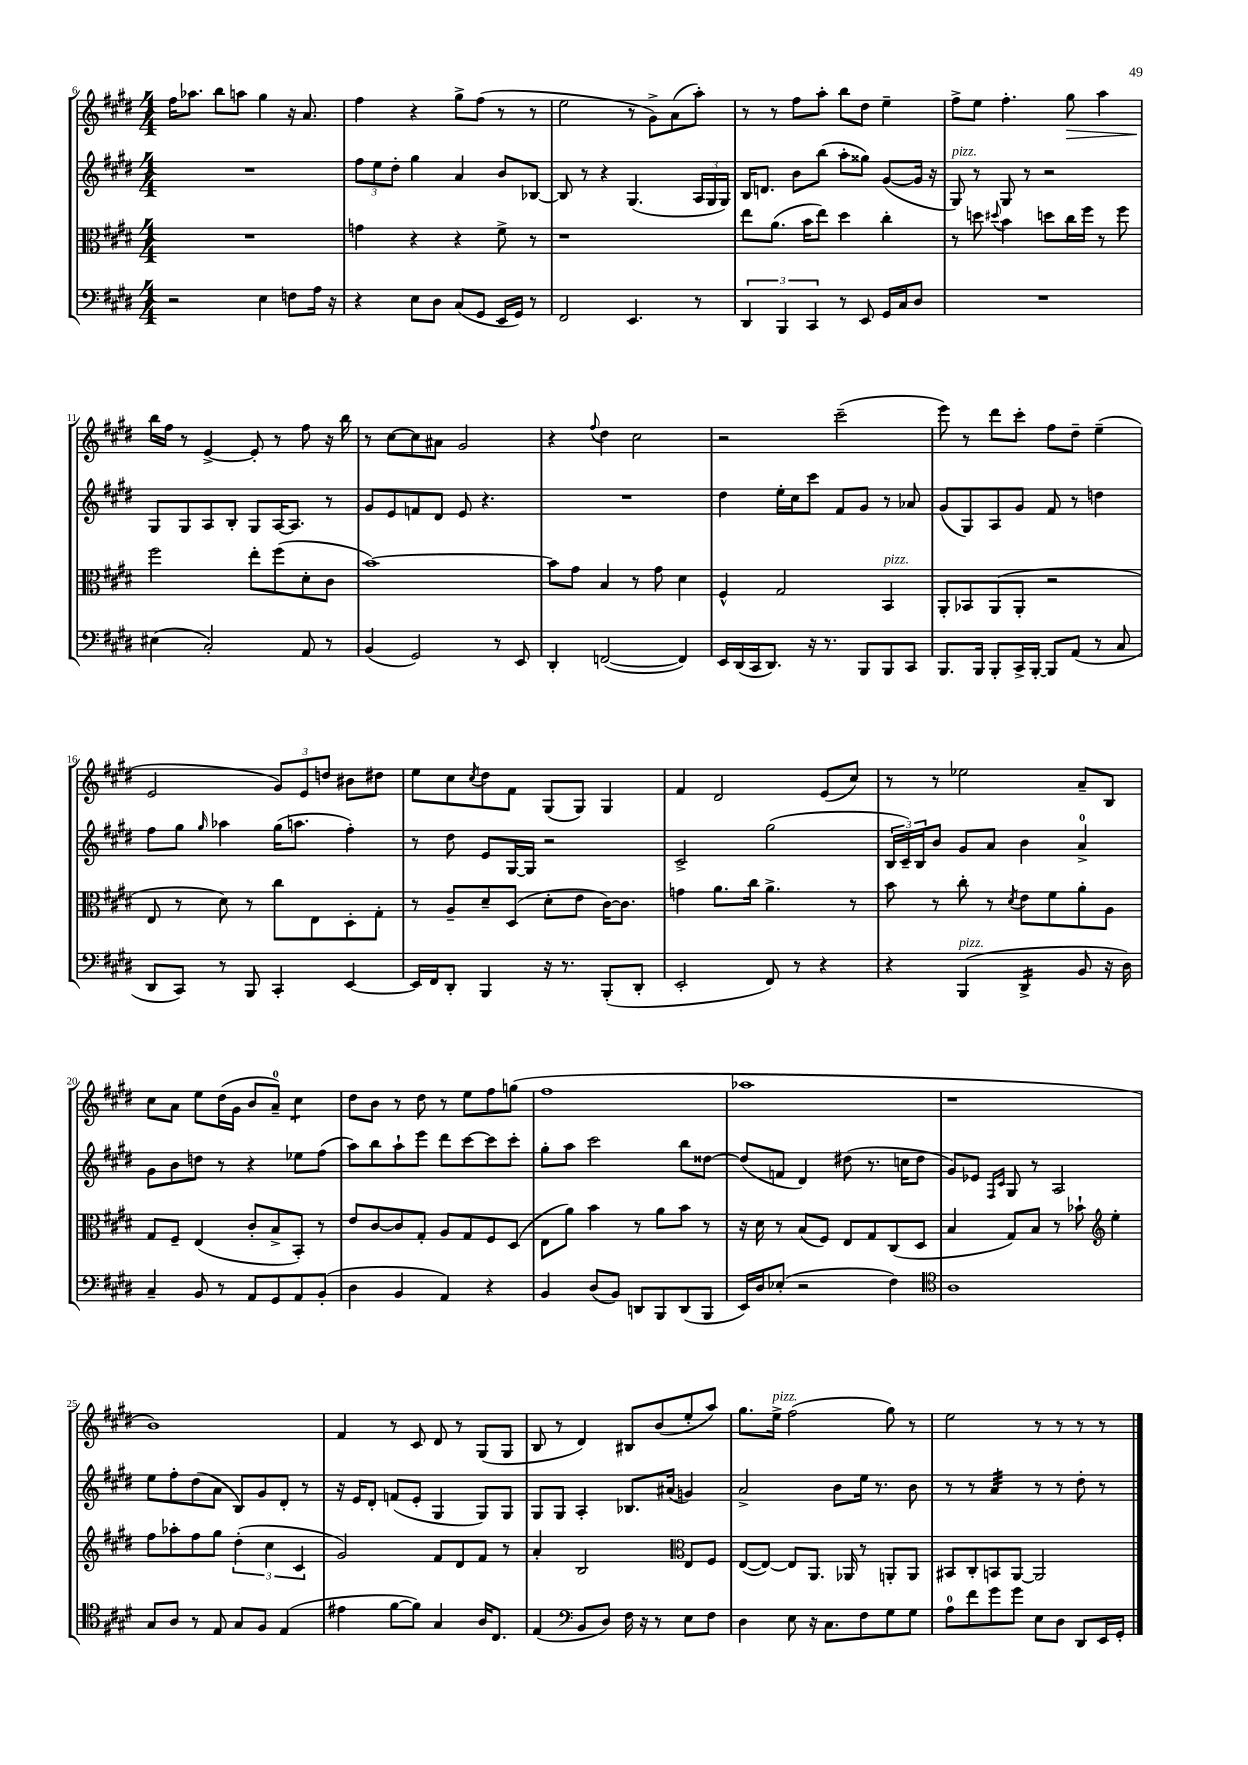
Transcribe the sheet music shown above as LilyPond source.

<<
\new StaffGroup <<
\new Staff = "s0" {
    \clef treble \key e \major \numericTimeSignature \time 4/4
    fis''16 aes''8. b''8 a''8 gis''4 r16 a'8. |
    fis''4 r4 gis''8-> fis''8( r8 r8 |
    e''2 r8 gis'8->) a'8( a''8-.) |
    r8 r8 fis''8 a''8-. b''8 dis''8 e''4-- |
    fis''8-> e''8 fis''4.-. gis''8\> a''4 |
    b''16\! fis''16 r8 e'4~-> e'8-. r8 fis''8 r16 b''16 |
    r8 cis''8~ cis''8 ais'8 gis'2 |
    r4 \appoggiatura { fis''8 } dis''4 cis''2 |
    r2 cis'''2--( |
    e'''8) r8 dis'''8 cis'''8-. fis''8 dis''8-- e''4--( |
    e'2 \tuplet 3/2 { gis'8) e'8 d''8 } bis'8 dis''8 |
    e''8 cis''8 \acciaccatura { cis''8 } dis''8 fis'8 gis8( gis8) gis4 |
    fis'4 dis'2 e'8( cis''8) |
    r8 r8 ees''2 a'8-- b8 |
    cis''8 a'8 e''8 dis''16( gis'16 b'8 a'8-0--) cis''4:8 |
    dis''8 b'8 r8 dis''8 r8 e''8 fis''8 g''8( |
    fis''1 |
    aes''1 |
    r1 |
    b'1) |
    fis'4 r8 cis'8 dis'8 r8 gis8( gis8 |
    b8 r8 dis'4) bis8 b'8( e''8-. a''8) |
    gis''8. e''16->^\markup { \italic "pizz." } fis''2( gis''8) r8 |
    e''2 r8 r8 r8 r8 \bar "|." |
}
\new Staff = "s1" {
    \clef treble \key e \major \numericTimeSignature \time 4/4
    R1 |
    \tuplet 3/2 { fis''8 e''8 dis''8-. } gis''4 a'4 b'8 bes8~ |
    bes8 r8 r4 gis4.( \tuplet 3/2 { a16 gis16 gis16) } |
    b16 d'8. b'8 b''8( a''8-. gisis''8) gis'8~( gis'16 r16 |
    gis8^\markup { \italic "pizz." }) r8 gis8 r8 r2 |
    gis8 gis8 a8 b8-. gis8 a16~ a8. r8 |
    gis'8 e'8 f'8 dis'8 e'8 r4. |
    R1 |
    dis''4 e''16-. cis''16 cis'''8 fis'8 gis'8 r8 aes'8 |
    gis'8( gis8) a8 gis'8 fis'8 r8 d''4 |
    fis''8 gis''8 \grace { gis''16 } aes''4 gis''16( a''8. fis''4-.) |
    r8 dis''8 e'8 gis16~ gis16 r2 |
    cis'2-> gis''2( |
    \tuplet 3/2 { b16 cis'16--) b16 } b'8 gis'8 a'8 b'4 a'4-0-> |
    gis'8 b'8 d''8 r8 r4 ees''8 fis''8( |
    a''8) b''8 a''8-! e'''8 dis'''8 cis'''8~ cis'''8 cis'''8-. |
    gis''8-. a''8 cis'''2 b''8 disis''8~ |
    disis''8( f'8 dis'4) dis''8( r8. c''16 dis''8 |
    gis'8) ees'8 \grace { fis16 cis'16 } gis8 r8 a2 |
    e''8 fis''8-. dis''8( a'8 b8) gis'8 dis'8-. r8 |
    r16 e'16 dis'8-. f'8( e'8-. gis4 gis8) gis8 |
    gis8 gis8 a4-. bes8. ais'16( g'4) |
    a'2-> b'8 e''16 r8. b'8 |
    r8 r8 a'4:32 r8 r8 dis''8-. r8 \bar "|." |
}
\new Staff = "s2" {
    \clef alto \key e \major \numericTimeSignature \time 4/4
    R1 |
    g'4 r4 r4 fis'8-> r8 |
    r1 |
    e''8 a'8.( b'16 e''8) dis''4 cis''4-. |
    r8 d''8 \appoggiatura { dis''8 } b'4 d''8 cis''16 fis''16 r8 fis''8 |
    fis''2 e''8-. fis''8( dis'8-. cis'8 |
    b'1~) |
    b'8 gis'8 b4 r8 gis'8 dis'4 |
    fis4-^ gis2 b,4^\markup { \italic "pizz." } |
    a,8-. bes,8 a,8( a,8-. r2 |
    e8 r8 dis'8) r8 cis''8 e8 dis8-. gis8-. |
    r8 a8-- dis'8-- dis8( dis'8-. e'8 cis'16~) cis'8. |
    g'4 a'8. cis''16 a'4.-> r8 |
    b'8 r8 cis''8-. r8 \acciaccatura { dis'8 } e'8 fis'8 a'8-. a8 |
    gis8 fis8-- e4( cis'8-. b8-> b,8-.) r8 |
    e'8 cis'8~ cis'8 gis8-. a8 gis8 fis8 dis8( |
    e8 a'8) b'4 r8 a'8 b'8 r8 |
    r16 dis'16 r8 b8( fis8) e8 gis8 cis8( dis8 |
    b4 gis8) b8 r8 bes'8-! \clef treble e''4-. |
    fis''8 aes''8-. fis''8 gis''8 \tuplet 3/2 { dis''4-.( cis''4 cis'4 } |
    gis'2) fis'8 dis'8 fis'8 r8 |
    a'4-. b2 \clef alto e8 fis8 |
    e8~( e8~) e8 a,8. aes,16 r8 a,8-. a,8 |
    bis,8 cis8-. b,8 a,8~ a,2 \bar "|." |
}
\new Staff = "s3" {
    \clef bass \key e \major \numericTimeSignature \time 4/4
    r2 e4 f8 a16 r16 |
    r4 e8 dis8 cis8( gis,8 e,16 gis,16) r8 |
    fis,2 e,4. r8 |
    \tuplet 3/2 { dis,4 b,,4 cis,4 } r8 e,8 gis,16 cis16 dis8 |
    R1 |
    eis4( cis2-.) a,8 r8 |
    b,4( gis,2) r8 e,8 |
    dis,4-. f,2~( f,4) |
    e,16 dis,16( cis,16 dis,8.) r16 r8. b,,8 b,,8 cis,8 |
    b,,8. b,,16 b,,8-. cis,16-> b,,16~-. b,,8 a,8( r8 cis8 |
    dis,8 cis,8) r8 b,,8 cis,4-. e,4~ |
    e,16 fis,16 dis,8-. b,,4 r16 r8. b,,8-.( dis,8-. |
    e,2-. fis,8) r8 r4 |
    r4 b,,4^\markup { \italic "pizz." }( dis,4:16-> b,8 r16 dis16) |
    cis4-- b,8 r8 a,8 gis,8 a,8 b,8-.( |
    dis4 b,4 a,4) r4 |
    b,4 dis8( b,8) d,8 b,,8 d,8( b,,8 |
    e,16) dis16 ees8-.( r2 fis4) |
    \clef tenor a1 |
    gis8 a8 r8 e8 gis8 fis8 e4( |
    eis'4 fis'8~ fis'8) gis4 a16 cis8. |
    e4( \clef bass b,8 dis8) fis16 r16 r8 e8 fis8 |
    dis4 e8 r16 cis8. fis8 gis8 gis8 |
    a8-0 fis'8 gis'8 gis'8 e8 dis8 dis,8 e,16 gis,16-. \bar "|." |
}
>>
>>
\layout { \context { \Score currentBarNumber = #6 } }
